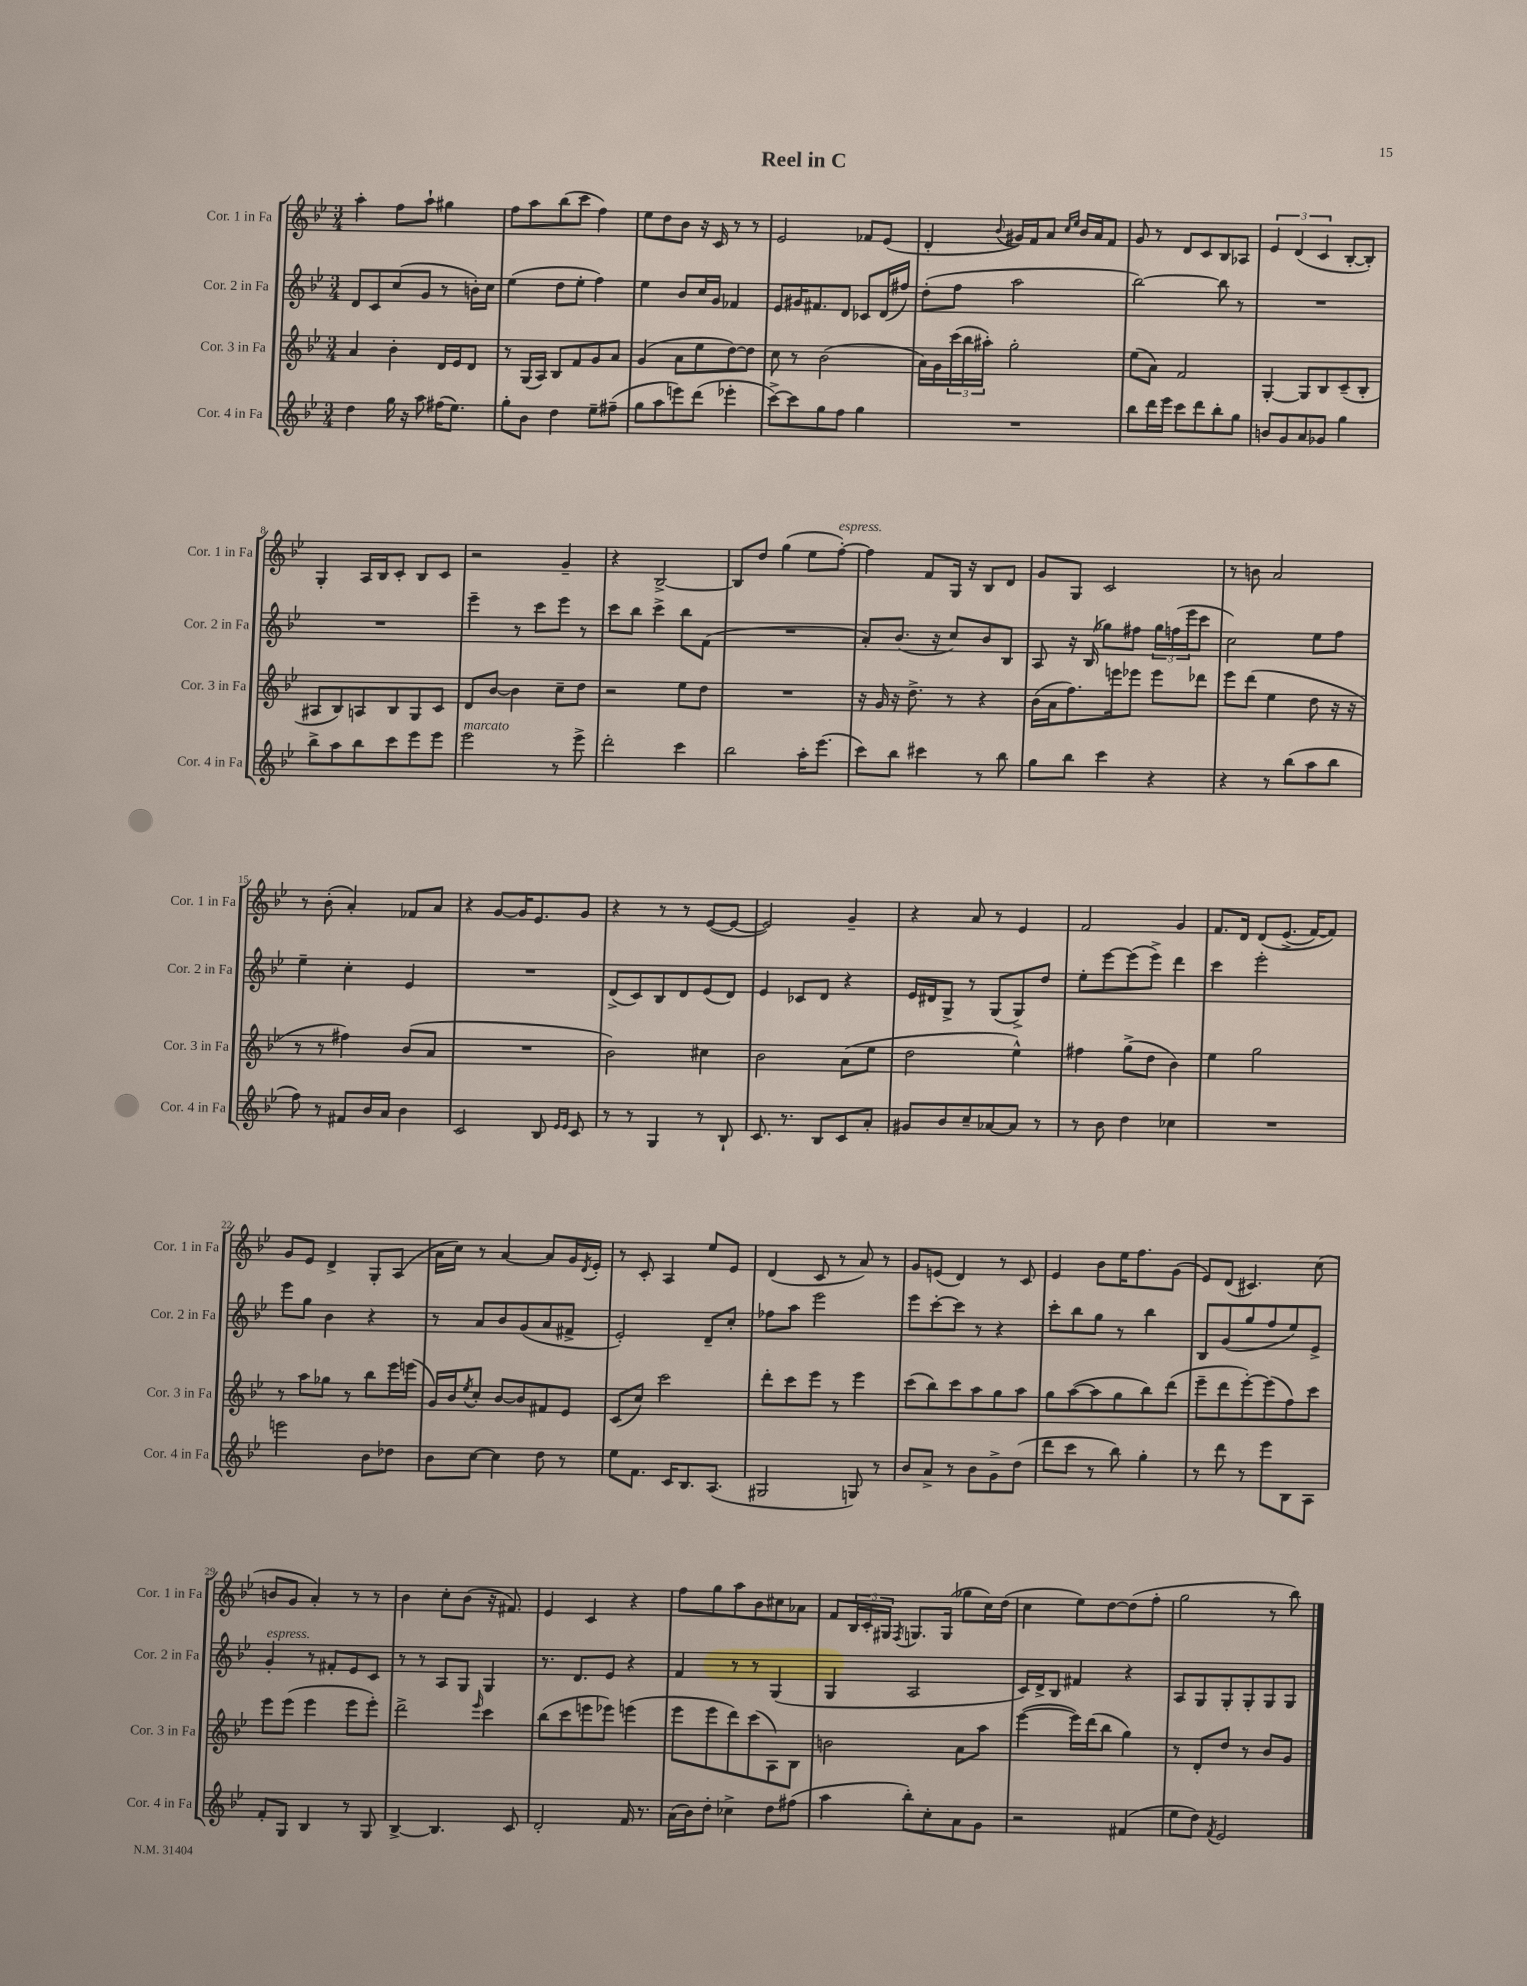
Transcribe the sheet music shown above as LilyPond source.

\header { title = "Reel in C" }
<<
\new StaffGroup <<
\new Staff = "s0" \with { instrumentName = "Cor. 1 in Fa" shortInstrumentName = "Cor. 1 in Fa" } {
    \clef treble \key bes \major \numericTimeSignature \time 3/4
    a''4-. f''8 a''8-! gis''4 |
    f''8 a''8 bes''8( c'''8 f''4) |
    ees''8 d''8 bes'8 r16 c'16 r8 r8 |
    ees'2 fes'8 ees'8( |
    d'4-. \appoggiatura { bes'8 } gis'16) f'16 a'8 \grace { c''16 ees''16 } bes'16 a'16 f'8 |
    g'8 r8 d'8 c'8 bes8 aes8 |
    \tuplet 3/2 { ees'4 d'4( c'4 } bes8~-. bes8-.) |
    g4-. a16 bes16 c'8-. bes8 c'8 |
    r2 g'4-- |
    r4 bes2~-> |
    bes8 d''8 g''4( ees''8 f''8~-.^\markup { \italic "espress." }) |
    f''4 f'8 g16 r16 bes8 d'8 |
    g'8 g8 c'2 |
    r8 b'8 a'2 |
    r8 bes'8-.( a'4-.) fes'8 a'8 |
    r4 g'8~ g'16 ees'8. g'8 |
    r4 r8 r8 ees'8~( ees'8~ |
    ees'2) g'4-- |
    r4 a'8 r8 ees'4 |
    f'2 g'4 |
    f'8. d'16 d'8\( ees'8.->( f'16~) f'8\) |
    g'8 ees'8 d'4-> g8-. a8( |
    a'16 c''16) r8 a'4~ a'8 g'16 \acciaccatura { d'8 } ees'16-. |
    r8 c'8-. a4 ees''8 ees'8 |
    d'4( c'8 r8 a'8) r8 |
    g'8 e'8( d'4) r8 c'8 |
    ees'4 bes'8 ees''16 f''8. g'8( |
    ees'8) d'8( cis'4.) c''8( |
    b'8 g'8 a'4-.) r8 r8 |
    bes'4 c''8-. bes'8( r16 fis'8.) |
    ees'4 c'4 r4 |
    f''8 g''8 a''8 bes'8 cis''8 aes'8 |
    f'8 \tuplet 3/2 { bes16 c'16-. gis16 } \acciaccatura { f8 } g8. g16( ges''8 c''16) d''16( |
    c''4 ees''8) d''8~ d''8( f''8-. |
    g''2 r8 bes''8) \bar "|." |
}
\new Staff = "s1" \with { instrumentName = "Cor. 2 in Fa" shortInstrumentName = "Cor. 2 in Fa" } {
    \clef treble \key bes \major \numericTimeSignature \time 3/4
    d'8 c'8 c''8( g'8 r8 b'16-.) c''16 |
    ees''4( d''8 ees''8-. f''4) |
    ees''4 bes'8 c''16 g'16 fes'4 |
    ees'8 gis'16 fis'8. d'8 ces'8 d'16( fis''16) |
    d''8-.( f''8 a''2 |
    bes''2~) bes''8 r8 |
    R2. |
    R2. |
    ees'''4-- r8 c'''8 ees'''8 r8 |
    c'''8 bes''8 c'''4-> bes''8 f'8( |
    R2. |
    a'8-.) bes'8.( r16 c''8) bes'8 bes8 |
    a8 r16 bes16( ges''8) fis''8 \tuplet 3/2 { ges''16 f''16( ees'''16 } c'''8 |
    c''2) ees''8 f''8 |
    ees''4-- c''4-. ees'4 |
    R2. |
    d'8->( c'8) bes8 d'8 ees'8( d'8) |
    ees'4 ces'8 d'8 r4 |
    ees'16 dis'16 g8-> r8 g8( g8->) d''8 |
    ees''8-. ees'''8~ ees'''8( ees'''8->) d'''4 |
    c'''4 ees'''2-. |
    ees'''8 g''8 bes'4 r4 |
    r8 a'8 bes'8 g'8( a'8 fis'8-> |
    ees'2-.) d'8-- c''8-. |
    fes''8 a''8 ees'''2 |
    ees'''8 c'''8~-. c'''8 r8 r4 |
    c'''8-. bes''8 g''8 r8 bes''4 |
    bes8 g'8( g''8 f''8 ees''8) ees'8-> |
    g'4-.^\markup { \italic "espress." } r8 fis'8-. ees'8 c'8 |
    r8 r8 a8 g8 g4 |
    r8. d'8. ees'8 r4 |
    f'4 r8 r8 g4( |
    g4 a2 |
    c'16) d'16-> bes8 fis'4 r4 |
    a8 g8 g8-. g8-. g8 g8 \bar "|." |
}
\new Staff = "s2" \with { instrumentName = "Cor. 3 in Fa" shortInstrumentName = "Cor. 3 in Fa" } {
    \clef treble \key bes \major \numericTimeSignature \time 3/4
    a'4 bes'4-. d'16 ees'16 d'8 |
    r8 g16( a16) bes8 f'8 g'8 a'8 |
    g'4( a'8 ees''8 d''8~) d''8 |
    c''8 r8 bes'2( |
    a'16) g'16 \tuplet 3/2 { c'''16( bes''16 ais''16-.) } g''2-. |
    ees''8( a'8) f'2 |
    g4~-. g8 bes8 c'8--( bes8-. |
    ais8 bes8) a8 bes8 g8 c'8 |
    d'8 bes'8~ bes'4 c''8-- d''8 |
    r2 ees''8 d''8 |
    R2. |
    r16 g'16 r16 d''8.-> r8 r4 |
    bes'16( a'16 f''8.) e'''16 ees'''8 ees'''8 des'''8 |
    ees'''8 d'''8( ees''4 d''8 r16 r16 |
    r8 r8 fis''4) bes'8( a'8 |
    R2. |
    bes'2) cis''4 |
    bes'2 a'8( ees''8 |
    d''2 ees''4-^) |
    fis''4 g''8->( d''8 bes'4) |
    ees''4 g''2 |
    r8 a''8 ges''8 r8 bes''8 ees'''16 e'''16( |
    g'16) bes'16 \acciaccatura { ees''8 } c''8-. bes'8~ bes'8 fis'8 ees'8 |
    c'8( c''8) c'''2 |
    d'''8-. c'''8 ees'''8 r8 ees'''4 |
    c'''8( bes''8) c'''8 a''8 g''8 a''8 |
    g''8 a''8~( a''8 g''8 bes''8) d'''8( |
    ees'''8-- d'''8 ees'''8~-.) ees'''8( f''8) c'''8 |
    ees'''8 ees'''8( ees'''4 ees'''8 ees'''8-.) |
    d'''2-> \grace { ees'''16 } c'''4 |
    bes''8( c'''8 e'''8 ees'''8) e'''4( |
    ees'''8 ees'''8 d'''8) c'''8( a8) bes8 |
    b'2 a'8 a''8 |
    ees'''4~( ees'''16) d'''16( bes''8 g''4) |
    r8 d'8-. d''8 r8 bes'8 g'8 \bar "|." |
}
\new Staff = "s3" \with { instrumentName = "Cor. 4 in Fa" shortInstrumentName = "Cor. 4 in Fa" } {
    \clef treble \key bes \major \numericTimeSignature \time 3/4
    d''4 g''16 r16 a''8 fis''16( ees''8.) |
    g''8-. bes'8 d''4 ees''8-- fis''8--( |
    g''8 a''8 e'''8) d'''8( ees'''4-. |
    c'''8~->) c'''8 g''8 f''8 g''4 |
    R2. |
    bes''8 d'''16 ees'''16 c'''8 d'''8 bes''8-. g''8 |
    b'8 g'8 a'8 ges'8 g''4 |
    bes''8-> a''8 bes''8 c'''8 ees'''8 ees'''8 |
    ees'''2^\markup { \italic "marcato" } r8 ees'''8-> |
    d'''2-. c'''4 |
    bes''2 a''16-. ees'''8.( |
    c'''8) bes''8 cis'''4 r8 bes''8 |
    g''8 bes''8 c'''4 r4 |
    r4 r8 bes''8( a''8 bes''8 |
    f''8) r8 fis'8 bes'16 a'16 bes'4 |
    c'2 bes8 \grace { ees'16 ees'16 } c'8 |
    r8 r8 g4 r8 bes8-! |
    c'8. r8. bes8 c'8 a'8-. |
    gis'8 bes'8 c''8-- aes'8~ aes'8 r8 |
    r8 bes'8 d''4 ces''4 |
    R2. |
    e'''2 bes'8 des''8 |
    bes'8 c''8~ c''4 d''8 r8 |
    ees''8 f'8. c'16 bes8. a8.( |
    gis2 g8) r8 |
    bes'8 a'8-> r8 bes'8 g'8-> d''8( |
    d'''8 c'''8 r8 bes''8) g''4-. |
    r8 d'''8 r8 ees'''8 bes8 a8 |
    f'8-. g8 bes4 r8 g8 |
    bes4~-> bes4. c'8 |
    d'2-. f'16 r8. |
    a'16( bes'16) d''8-. ces''4-> d''8 fis''8( |
    a''4 bes''8-.) c''8-. a'8 g'8 |
    r2 fis'4( |
    ees''8 d''8) \acciaccatura { f'8 } ees'2 \bar "|." |
}
>>
>>
